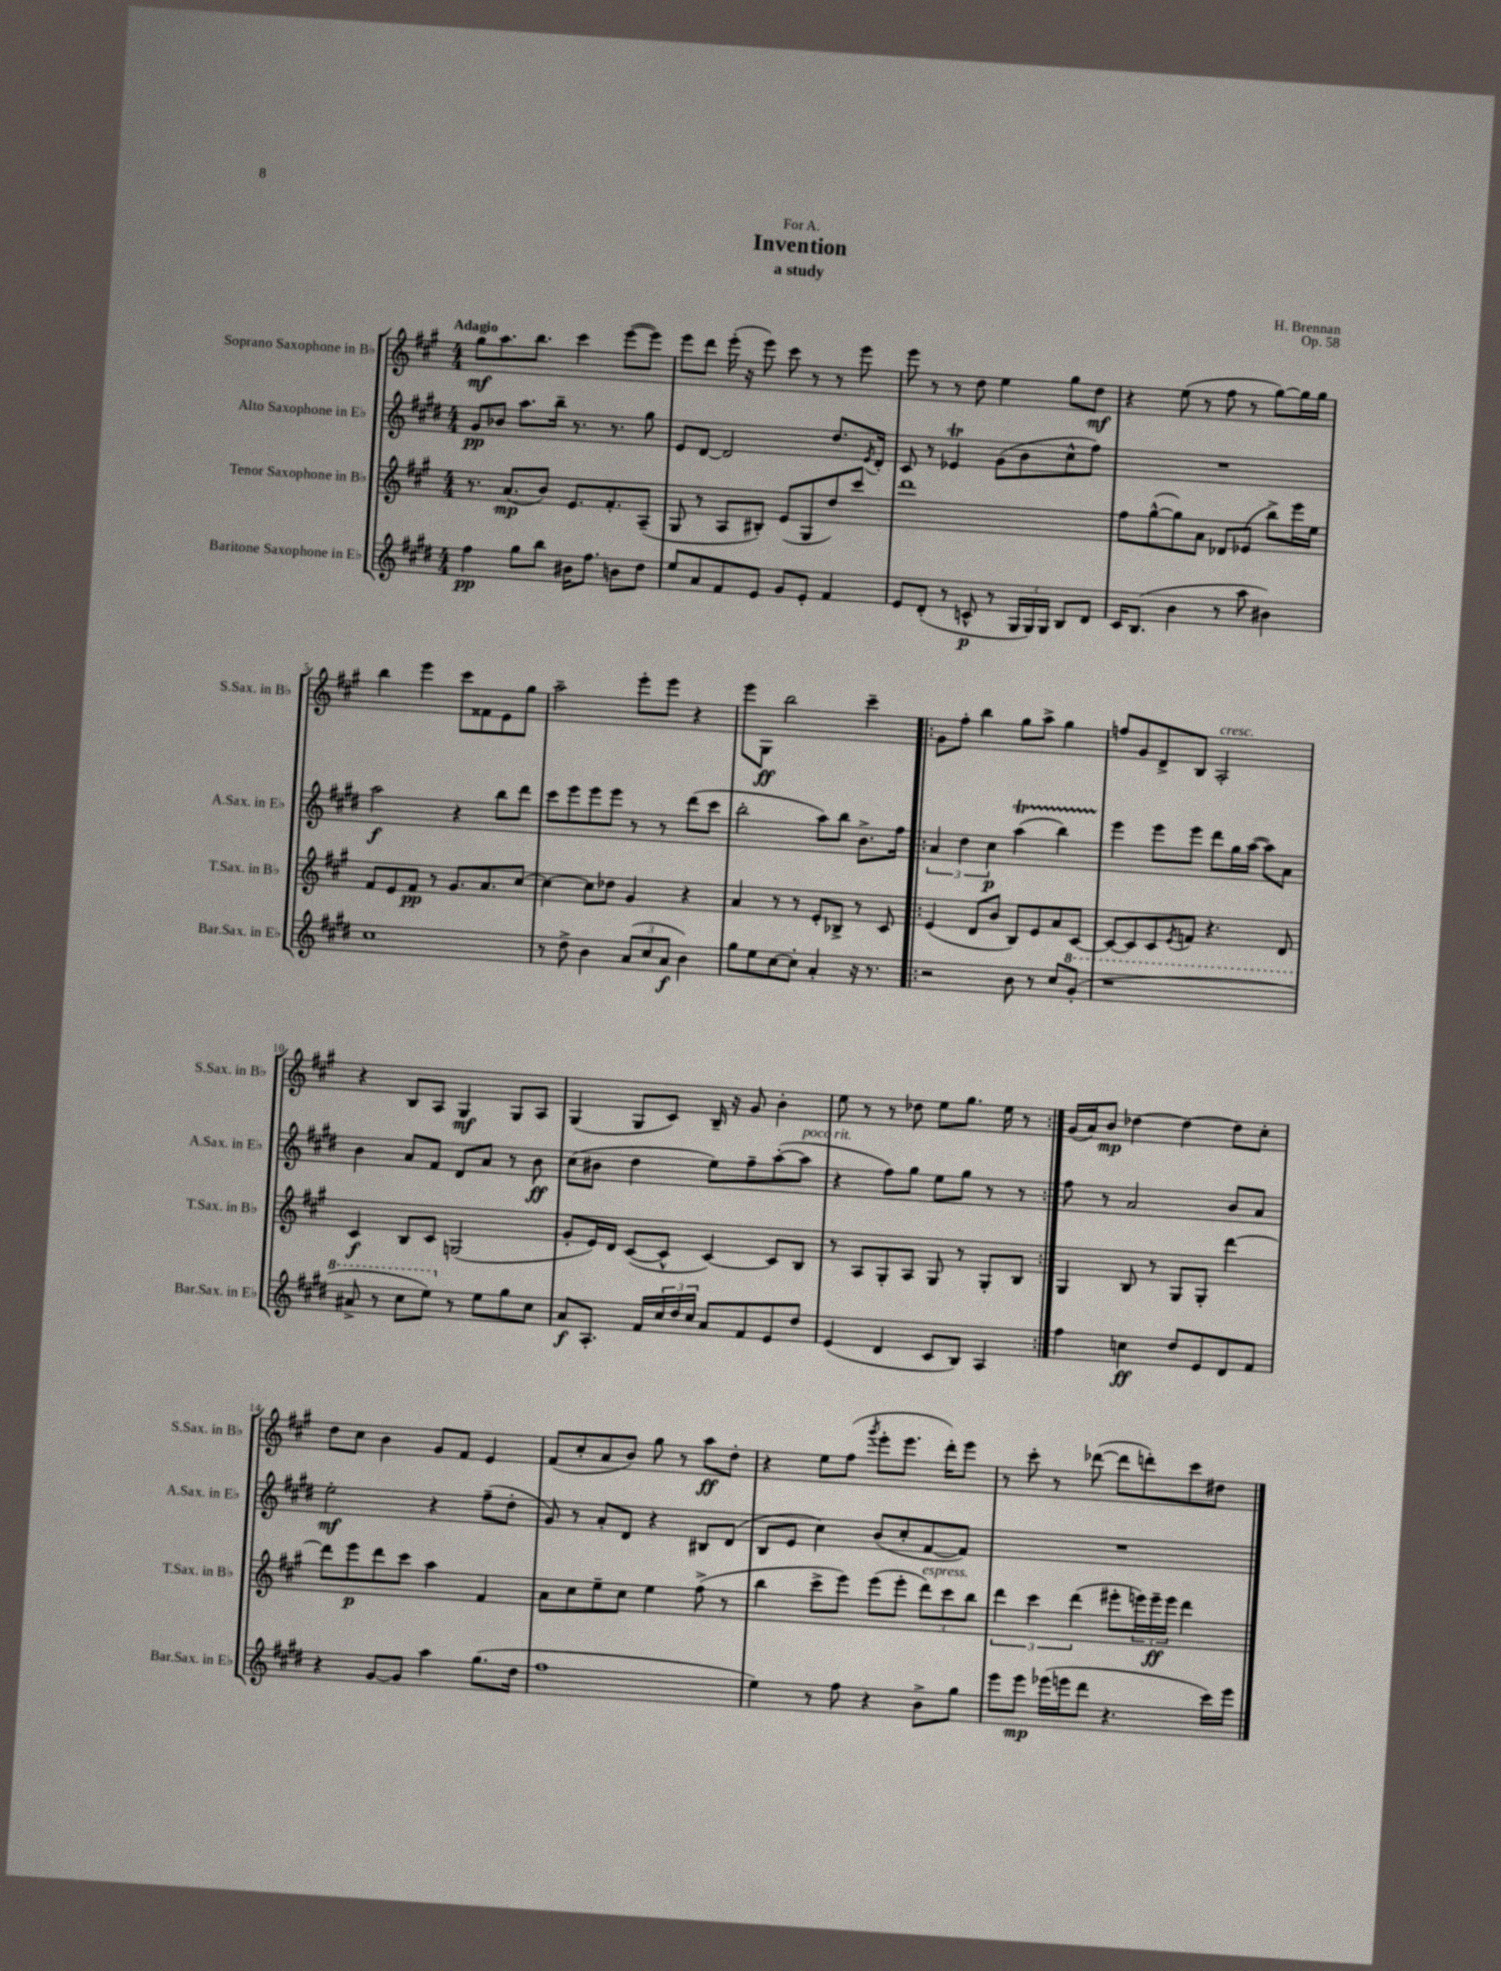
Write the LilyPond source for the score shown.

\header { title = "Invention" composer = "H. Brennan" subtitle = "a study" dedication = "For A." opus = "Op. 58" }
<<
\new StaffGroup <<
\new Staff = "s0" \with { instrumentName = "Soprano Saxophone in Bb" shortInstrumentName = "S.Sax. in Bb" } {
    \clef treble \key a \major \numericTimeSignature \time 4/4 \tempo "Adagio"
    gis''8\mf a''8. b''8. cis'''4 e'''8~( e'''8) |
    e'''8 d'''8 e'''16-.( r16 e'''8) cis'''8 r8 r8 e'''8 |
    e'''8 r8 r8 d''8 e''4 gis''8 d''8\mf |
    r4 e''8( r8 fis''8 r8 gis''8~) gis''16 gis''16 |
    b''4 e'''4 cis'''8 fisis'8 e'8 gis''8 |
    a''2-- e'''8-. e'''8 r4 |
    e'''8 gis8\ff b''2 cis'''4-- |
    \repeat volta 2 { gis'8 fis''8-. b''4 gis''8 a''8-> gis''4 |
    f''8 gis'8 d'8-> b8 a2-.^\markup { \italic "cresc." } |
    r4 b8 a8 gis4\mf gis8 a8 |
    gis4( gis8 cis'8) b16-- r16 gis'8 b'4-. |
    e''8 r8 r8 des''8 e''8 gis''8. e''16 r8 | }
    gis'16( a'16) b'8\mp des''4~ des''4~ des''8 cis''8-. |
    d''8 cis''8 b'4 gis'8 fis'8 e'4 |
    fis'8( cis''8-. a'8 b'8) gis''8 r8 a''8\ff d''8-. |
    r4 e''8 fis''8( \acciaccatura { gis'''8 } e'''8-. e'''8. d'''16-.) e'''8 |
    r8 cis'''8-. r8 des'''8~( des'''8 d'''8-.) cis'''8 dis''8 \bar "|." |
}
\new Staff = "s1" \with { instrumentName = "Alto Saxophone in Eb" shortInstrumentName = "A.Sax. in Eb" } {
    \clef treble \key e \major \numericTimeSignature \time 4/4
    gis'8\pp bes'8 a''8. b''16-- r8. r8. gis''8 |
    e'8 dis'8~ dis'2 dis''8. \acciaccatura { e'8 } dis'16-. |
    cis'8 r8 ees'4\trill gis'8( b'8 cis''8-^ fis''8) |
    R1 |
    a''2\f r4 b''8 dis'''8 |
    cis'''8 e'''8 e'''8 e'''8 r8 r8 dis'''8( cis'''8 |
    b''2-. a''8) b''8 b'8.-> fis''16 |
    \repeat volta 2 { \tuplet 3/2 { a'4 dis''4 cis''4\p } a''4\startTrillSpan( b''4) |
    e'''4\stopTrillSpan e'''8 e'''8 dis'''8 gis''16 a''16~( a''8) a'8 |
    b'4 a'8 fis'8 dis'8 a'8 r8 b'8\ff |
    cis''8( bis'8 dis''4 e''8) fis''8-- a''8~-.( a''8^\markup { \italic "poco rit." } |
    r4 fis''8) gis''8 e''8 gis''8 r8 r8 | }
    fis''8 r8 a'2 b'8 a'8 |
    e''2-.\mf r4 fis''8--( dis''8-. |
    gis'8) r8 a'8-. dis'8 r4 bis8 dis'8( |
    b8 e'8 cis''4) b'8( cis''8-. fis'8~ fis'8) |
    R1 \bar "|." |
}
\new Staff = "s2" \with { instrumentName = "Tenor Saxophone in Bb" shortInstrumentName = "T.Sax. in Bb" } {
    \clef treble \key a \major \numericTimeSignature \time 4/4
    r8. a'8.\mp( b'8) e'8. fis'8.-. a8--( |
    gis8 r8 a8 bis8-.) e'8( gis8 d''8) cis'''8 |
    d'''1 |
    fis''8 gis''8~-^( gis''8) a'8 des'8 ees'8( b''8->) e'''16 e''16 |
    fis'8 e'8 fis'8\pp r8 gis'8. a'8. cis''8~ |
    cis''4~ cis''8 des''8 gis'4 r4 |
    a'4 r8 r8 e'8-. bes8-> r8 cis'8 |
    \repeat volta 2 { e'4( d'8 b'8 b8) e'8 a'8 cis'8~ |
    cis'8~ cis'8 cis'8 \acciaccatura { e'8 } f'8 r4. d'8 |
    cis'4\f b8 cis'8 g2( |
    gis'8-. e'16) d'16 cis'8~( cis'8-^ cis'4~) cis'8 b8 |
    r8 a8 gis8-. a8 gis8 r8 gis8-. b8 | }
    gis4 b8 r8 gis8 gis8-. d'''4~ |
    d'''8 e'''8\p d'''8 cis'''8 a''4 fis'4 |
    a'8 cis''8 e''8-- cis''8 e''4 fis''8->( r8 |
    b''4 cis'''8-> e'''8) e'''8( e'''8-. \tuplet 3/2 { d'''8^\markup { \italic "espress." }) cis'''8 b''8 } |
    \tuplet 3/2 { d'''4 cis'''4 d'''4( } eis'''8-. \tuplet 3/2 { e'''16) e'''16--\ff e'''16 } d'''4 \bar "|." |
}
\new Staff = "s3" \with { instrumentName = "Baritone Saxophone in Eb" shortInstrumentName = "Bar.Sax. in Eb" } {
    \clef treble \key e \major \numericTimeSignature \time 4/4
    fis''4\pp gis''8 b''8 bis'16 fis''8. b'8 dis''8 |
    e''8 a'8 fis'8 e'8 gis'8 e'8-. fis'4 |
    e'8 dis'8-.( r8 c'8-^\p r8 \tuplet 3/2 { gis16 gis16) gis16 } b8 dis'8 |
    cis'16 b8.( b'4 r8 a''8 bis'4) |
    cis''1 |
    r8 dis''8-> b'4 \tuplet 3/2 { a'8( cis''8 a'8\f } b'4) |
    gis''8 e''8 cis''8~ cis''8-. a'4-. r16 r8. |
    \repeat volta 2 { r2 b'8 r8 cis''8 \ottava #1 gis''8-.( |
    r1 |
    ais''8-> r8 cis'''8 e'''8) \ottava #0 r8 e''8 gis''8 cis''8 |
    a'8\f a8.-. fis'16 \tuplet 3/2 { cis''16 dis''16 cis''16 } a'8 fis'8 e'8 dis''8 |
    e'4( dis'4 cis'8 b8) a4 | }
    fis''4 c''4\ff dis''8 e'8 dis'8 fis'8 |
    r4 gis'8~ gis'8 a''4 gis''8.( dis''16 |
    fis''1 |
    e''4) r8 fis''8 r4 b'8-> gis''8 |
    e'''8 e'''8\mp ees'''16( e'''16 dis'''8 r4. cis'''16) e'''16 \bar "|." |
}
>>
>>
